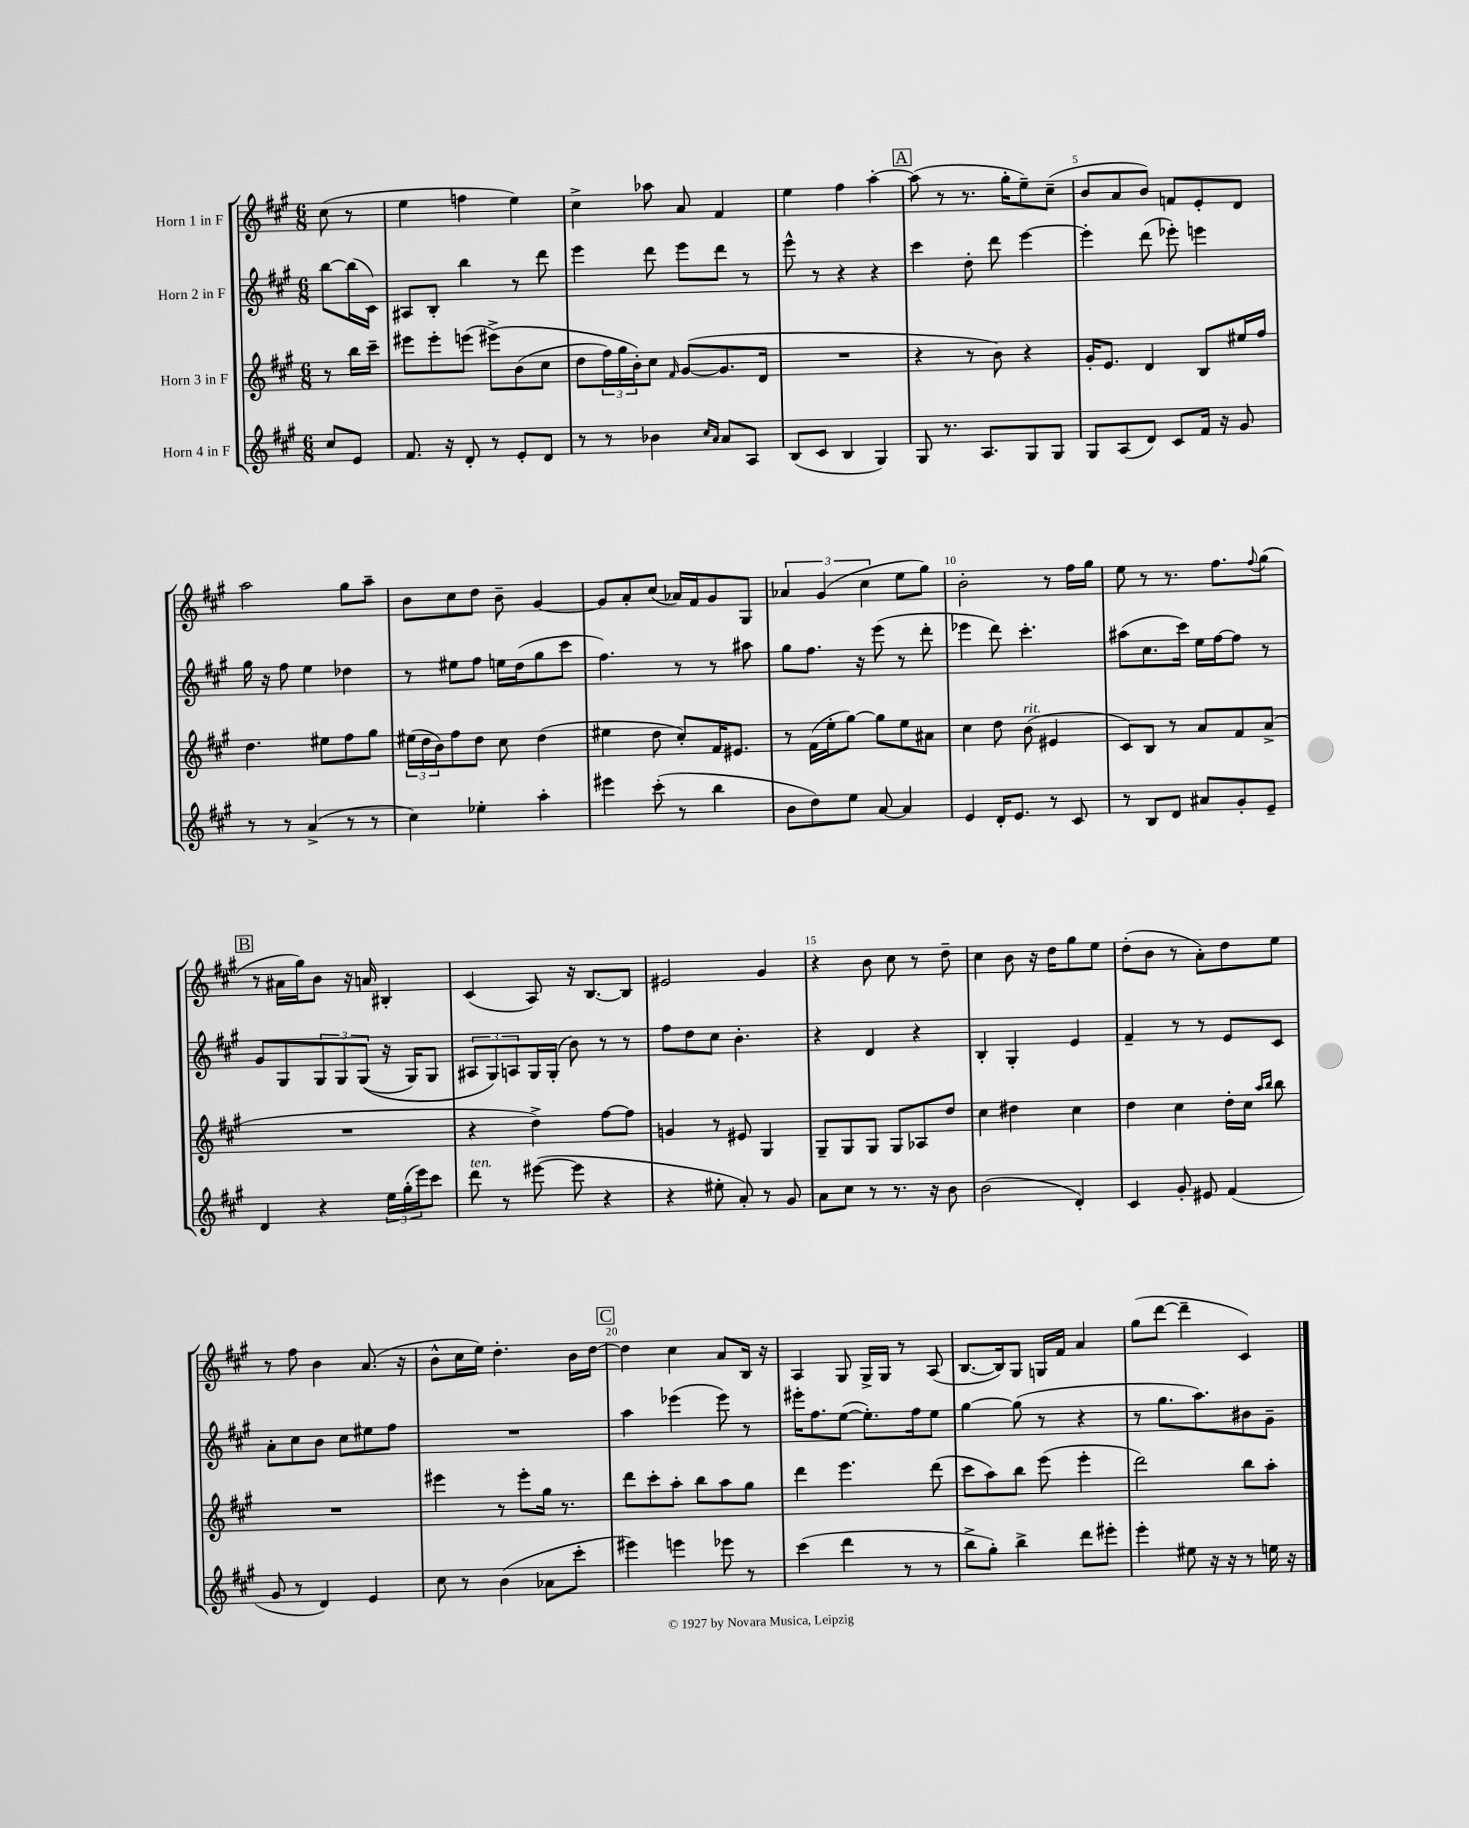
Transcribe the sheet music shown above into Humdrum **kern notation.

**kern	**kern	**kern	**kern
*staff4	*staff3	*staff2	*staff1
*clefG2	*clefG2	*clefG2	*clefG2
*k[f#c#g#]	*k[f#c#g#]	*k[f#c#g#]	*k[f#c#g#]
*M6/8	*M6/8	*M6/8	*M6/8
8cc#	8r	[8bb	(8cc#
8e	16bb	(16bb]	8r
.	16ccc#~	16c#)	.
=	=	=	=
8.f#	8eee#	8A#	4ee
.	8eee#'	8B'	.
16r	.	.	.
8d'	(8eee	4bb	4ff
8r	&(8eee#^)	.	.
8e'	(8b	8r	4ee)
8d	8cc#	8ddd	.
=	=	=	=
8r	8dd	4eee	4cc#^
8r	24ff#)	.	.
.	24gg#	.	.
.	24b'&)	.	.
4b-	8cc#	8ddd	8aa-
.	16qqf#	.	.
.	([8g#	8eee	8a
16qqcc#	.	.	.
16qqa	.	.	.
8a	8.g#]	8ddd	4f#
8A	.	8r	.
.	16d	.	.
=	=	=	=
(8B	2.r	8eee^^	4ee
8c#	.	8r	.
4B	.	4r	4ff#
4G#)	.	4r	[4aa'
=	=	=	=
8G#	4r	4ccc#	(8aa]
8.r	.	.	8r
.	8r	8dd'	8.r
8.A	.	.	.
.	8b)	8ddd	.
.	.	.	16gg#'
8G#	4r	[4eee	8ee~)
8G#	.	.	(8cc#~
=	=	=	=
8G#	16g#'	4eee']	8b
.	8.e	.	.
(8A	.	.	8a
8d)	4d	(8ddd	8b)
8c#	.	8eee-')	8f
16f#	8B	4eee	8e'
16r	.	.	.
8g#	16ee#	.	8d
.	16ff#	.	.
=	=	=	=
8r	4.dd	16gg#	2aa
.	.	16r	.
8r	.	8ff#	.
(4a^	.	4ee	.
.	8ee#	.	.
8r	8ff#	4dd-	8gg#
8r	8gg#	.	8aa~
=	=	=	=
4cc#)	(24ee#	8r	8b
.	24dd	.	.
.	24b)	.	.
.	8ff#	8ee#	8cc#
4ee-'	8dd	8ff#	8dd
.	8cc#	16ee	8b~
.	.	(16dd	.
4aa'	(4dd	8gg#	[4g#
.	.	8ccc#	.
=	=	=	=
4eee#	4ee#	4.ff#)	8g#]
.	.	.	8a'
(8ccc#'	8dd	.	(8cc#
8r	8cc#')	8r	16a-)
.	.	.	16f#
4bb	16f#	8r	8g#
.	8.e#	.	.
.	.	8aa#	8G#
=	=	=	=
8b	8r	8gg#	6a-
8dd)	(16f#	8.ff#	.
.	.	.	(6g#
.	16ee'	.	.
8ee	[8gg#)	.	.
.	.	16r	.
.	.	.	6cc#
[8a	8gg#]	(8eee	.
4a]	8ee	8r	8ee
.	8a#	8ddd'	8gg#)
=	=	=	=
4e	4cc#	4eee-	2b'
16d'	8dd	8ddd)	.
8.e	.	.	.
.	(8b	4.ccc#'	.
8r	4e#	.	8r
8c#	.	.	16ff#
.	.	.	16gg#
=	=	=	=
8r	8c#)	(8aa#	8ee
8B	8B	8.cc#	8r
8d	8r	.	8.r
.	.	16ccc#)	.
8a#	8a	16ee	.
.	.	[16ff#	8.ff#
8g#'	8f#	8ff#]	.
.	.	.	8qqff#
8e~	(8a^	8r	(8gg#
=	=	=	=
4d	2.r	8g#	8r
.	.	8G#	16a#
.	.	.	16gg#)
4r	.	12G#	8b
.	.	12G#	.
.	.	.	16r
.	.	&((12G#	.
.	.	.	16a
24ee	.	16r	4B#'
(24gg#'	.	.	.
.	.	16G#)	.
24eee)	.	.	.
8ccc#	.	8G#	.
=	=	=	=
8ddd	4r	12A#	(4c#
.	.	12G#&)	.
8r	.	.	.
.	.	12A	.
([8eee#	4dd^)	16G#	8A)
.	.	(16G#'	.
8eee#]	.	8b)	16r
.	.	.	[8.B
4r	[8ff#	8r	.
.	8ff#]	8r	8B]
=	=	=	=
4r	4g	8ff#	2e#
.	.	8dd	.
8ee#'	8r	8cc#	.
8a')	8e#	4.b'	.
8r	4G#	.	4g#
8g#	.	.	.
=	=	=	=
8a	8G#~	4r	4r
8cc#	8G#	.	.
8r	8G#	4d	8b
8.r	8G#	.	8cc#
.	8A-	4r	8r
16r	.	.	.
8b	8dd	.	8dd~
=	=	=	=
(2b	4cc#	4B'	4cc#
.	4dd#	4G#'	8b
.	.	.	16r
.	.	.	16dd
4d')	4cc#	4e	8gg#
.	.	.	8ee
=	=	=	=
4c#	4dd	4f#~	(8dd'
.	.	.	8b
8g#'	4cc#	8r	8r
8e#	.	8r	8a')
(4f#	16dd'	8e	8dd
.	16cc#	.	.
.	16qqaa	.	.
.	16qqbb	.	.
.	8bb	8c#	8ee
=	=	=	=
8g#	2.r	8a'	8r
8r	.	8cc#	8ff#
4d)	.	8b	4b
.	.	8cc#	.
4e	.	8ee#	(8.a
.	.	8ff#	.
.	.	.	16r
=	=	=	=
8cc#	4eee#	2.r	8b^^
8r	.	.	16cc#
.	.	.	16ee)
(4b	8r	.	4.dd'
.	8eee#'	.	.
8a-	16gg#	.	.
.	8.r	.	.
8ccc#'	.	.	16b
.	.	.	[16dd
=	=	=	=
4eee#)	8ddd	4aa	4dd]
.	8ccc#'	.	.
4eee	8aa'	(4eee-	4cc#
.	8bb	.	.
8eee-	8aa	8eee-)	8a
8r	8gg#	8r	16B
.	.	.	16r
=	=	=	=
(4ccc#	4ddd	16eee#'	4A
.	.	8.ff#	.
4ddd	4.eee	([8ee	8G#
.	.	8.ee'])	16G#^
.	.	.	16G#
8r	.	.	8r
.	.	16ff#	.
8r	(8ddd	8ee	(8A
=	=	=	=
8bb^	8ccc#	[4gg#	[8.B
8gg#')	8aa)	.	.
.	.	.	16B])
4bb^	8bb	(8gg#]	8G#
.	(8eee	8r	16G
.	.	.	16f#
8ddd	4eee'	4r	4a
8eee#'	.	.	.
=	=	=	=
4eee'	2ddd)	8r	(8gg#
.	.	8.gg#	[8ddd
8ee#	.	.	4ddd~]
.	.	8.aa)	.
16r	.	.	.
16r	.	.	.
8r	8bb	8b#	4c#)
16ee	8aa'	8g#~	.
16r	.	.	.
==	==	==	==
*-	*-	*-	*-
